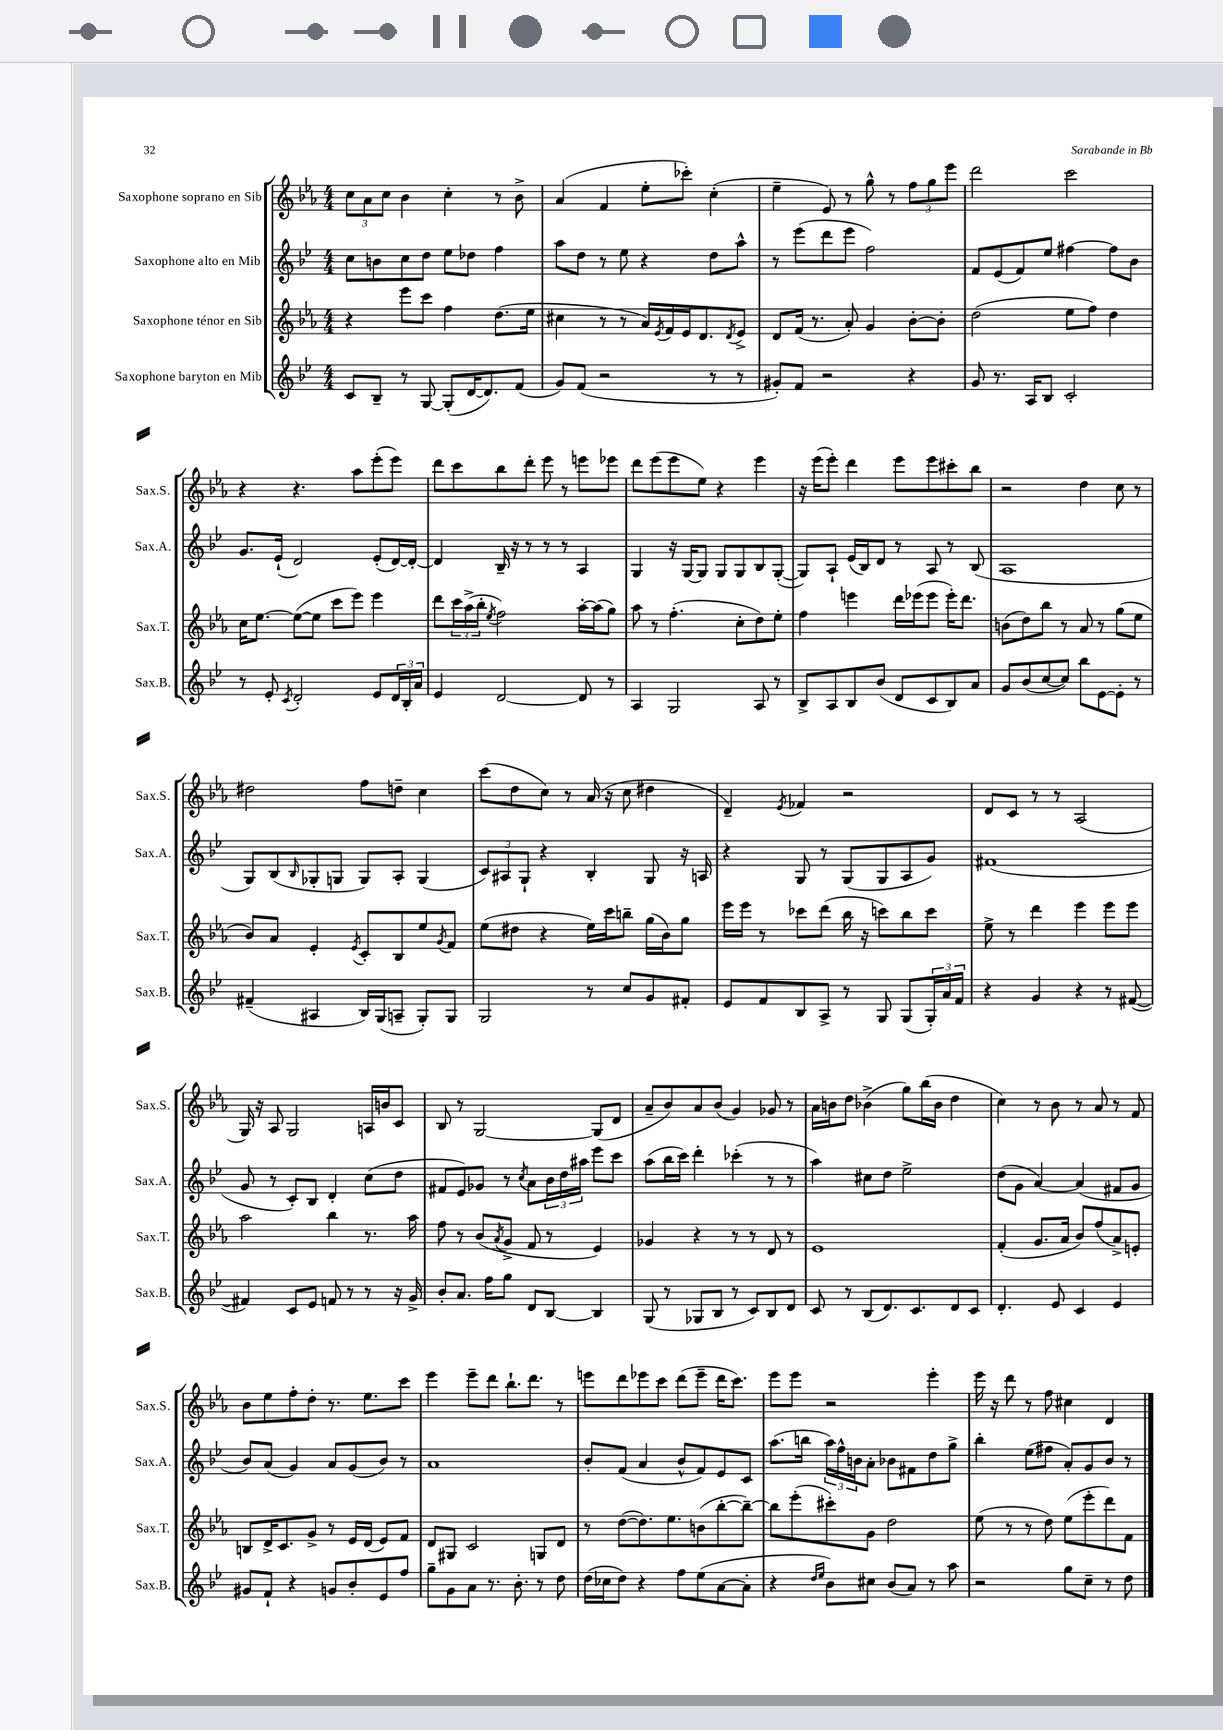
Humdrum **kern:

**kern	**kern	**kern	**kern
*part4	*part3	*part2	*part1
*staff4	*staff3	*staff2	*staff1
*I"Saxophone baryton en Mib	*I"Saxophone ténor en Sib	*I"Saxophone alto en Mib	*I"Saxophone soprano en Sib
*I'Sax.B.	*I'Sax.T.	*I'Sax.A.	*I'Sax.S.
*clefG2	*clefG2	*clefG2	*clefG2
*k[b-e-]	*k[b-e-a-]	*k[b-e-]	*k[b-e-a-]
*M4/4	*M4/4	*M4/4	*M4/4
=36	=36	=36	=36
8c/L	4r	8cc\L	12cc\L
.	.	.	12a-\
8B-~/J	.	8bn\	.
.	.	.	12cc\J
8r	8eee-\L	8cc\	4b-\
[8G/	8ccc\J	8dd\J	.
(8G'/L]	4ff\	8ee-\L	4cc'\
[16d/K	.	8dd-X\J	.
8.d/])	.	.	.
.	(8.dd\L	4ff\	8r
(8f/J	.	.	8b-^\
.	16ee-\Jk	.	.
=37	=37	=37	=37
8g/L)	4cc#X\	8aa\L	(4a-/
(8f/J	.	8dd\J	.
2r	8r	8r	4f/
.	8r	8ee-\	.
.	16a-/LL)	4r	8ee-'\L
.	8qe-/	.	.
.	16f/	.	.
.	16e-/J	.	8ccc-X'\J)
.	8.d/	.	.
8r	.	8dd\L	(4cc'\
.	8qd/	.	.
8r	8e-^/J	8aa^^\J	.
=38	=38	=38	=38
8g#X'/L)	8d/L	8r	4ee-~\
8f/J	(16f/Jk	(8eee-\L	.
.	8.r	.	.
2r	.	8ddd\	8e-/)
.	8a-'/)	8eee-\J	8r
.	4g/	2ff\)	8gg^^\
.	.	.	8r
4r	[8b-'\L	.	12ff\L
.	.	.	12gg\
.	8b-'\J]	.	.
.	.	.	12eee-\J
=39	=39	=39	=39
8g/	(2dd\	8f/L	2ddd\
8.r	.	(8e-/	.
.	.	8f/)	.
16A/KL	.	.	.
8B-/J	.	8ee-/J	.
2c'/	8ee-\L	[4ff#X\	2ccc\
.	8ff\J)	.	.
.	4dd\	8ff#\L]	.
.	.	8b-\J	.
!!LO:LB:g=z
=40	=40	=40	=40
8r	16cc\KL	8.g/L	4r
.	[8.ee-\J	.	.
8e-'/	.	.	.
.	.	(16e-`/Jk	.
8qc/	.	.	.
2d'/	(8ee-\L_	2d/)	4.r
.	8ee-\J]	.	.
.	8ccc\L	.	.
.	8eee-\J)	.	8aa-\L
8e-/L	4eee-\	(8e-'/L	(8eee-'\
24d/L	.	[16d/L)	8eee-\J)
24B-'/	.	.	.
.	.	16d'/JJ_	.
24a/JJ	.	.	.
=41	=41	=41	=41
4e-/	8ddd\L	4d/]	8ddd\L
.	24ccc\L	.	8ccc\
.	(24aa-^\	.	.
.	24bb-'\JJ	.	.
.	8qee-/	.	.
[2d/	2ff\)	16B-~/	8bb-\
.	.	16r	.
.	.	8r	8ddd'\J
.	.	8r	8eee-\
.	.	8r	8r
8d/]	[16aa-'\LL	4A/	8eeen\L
.	(16aa-\J]	.	.
8r	8gg\J)	.	8eee-X\J
=42	=42	=42	=42
4A/	8aa-\	4G/	8ddd\L
.	8r	.	(8eee-\
2G/	(4.ff'\	16r	8eee-\
.	.	[16G/KL	.
.	.	8G/J]	8ee-\J)
.	.	8G/L	4r
.	8cc'\L	8G/	.
8A/	8dd\)	8B-/	4eee-\
8r	8ee-'\J	([8G'/J	.
=43	=43	=43	=43
8B-^/L	4ff\	8G/L])	16r
.	.	.	(16eee-\KL
8A/	.	8A`/J	8eee-'\J)
8B-/	4eeen\	(16e-/LL	4ddd\
.	.	16B-/J)	.
(8b-/J	.	8d/J	.
8d/L	16ddd\LL	8r	8eee-\L
.	(16eee-X\J	.	.
8c/	8eee-\J	8A/	8eee-\
8B-/)	16eee-'\KL)	8r	8ccc#X'\
.	8.ddd\J	.	.
8a/J	.	(8B-/	8bb-\J
=44	=44	=44	=44
8g/L	(8bn\L	1A	2r
(8b-/	8dd\)	.	.
[8cc/	8bb-\J	.	.
8cc/J])	8r	.	.
8bb-\L	8a-/	.	4dd\
[8e-\	8r	.	.
8e-'\J]	(8gg\L	.	8cc\
8r	8ee-\J	.	8r
!!LO:LB:g=z
=45	=45	=45	=45
(4f#X~/	8b-/L)	8G/L)	2dd#X\
.	8a-/J	(8B-/	.
.	.	16qqB-/	.
4A#X/	4e-'/	8G-X'/	.
.	.	8Gn/J	.
.	8qe-/	.	.
16B-/LL)	8c'/L	8G/L)	8ff\L
(16G/J	.	.	.
8An~/J	8B-/	8A'/J	8ddn~\J
8G'/L)	8ee-/	(4G/	4cc\
.	8qg/	.	.
8G/J	8f/J	.	.
=46	=46	=46	=46
2G/	(8ee-\L	12c/L)	(8ccc\L
.	.	12A#X/	.
.	8dd#X\J	.	8dd\
.	.	12G`/J	.
.	4r	4r	8cc\J)
.	.	.	8r
8r	16ee-\LL)	4B-'/	(16a-/
.	16ccc\J	.	16r
8cc/L	8bbn~\J	.	8cc\
8g/	(16gg\LL	8G/	4dd#X\
.	16b-\J)	.	.
8f#X'/J	8gg\J	16r	.
.	.	16An/	.
=47	=47	=47	=47
8e-/L	16eee-\LL	4r	4d~/)
.	16eee-\JJ	.	.
8f/	8r	.	.
.	.	.	8qe-/
8B-/	8ccc-X\L	8G/	4f-X/
8A^/J	(8ddd\J	8r	.
8r	16bb-\	(8G/L	2r
.	16r	.	.
8G/	8cccn\L)	8G/	.
(8G/L	8bb-\	8A/	.
24G'/L)	8ccc\J	8g/J)	.
24a/	.	.	.
24f/JJ	.	.	.
=48	=48	=48	=48
4r	8ee-^\	(1f#X	8d/L
.	8r	.	8c/J
4g/	4ddd\	.	8r
.	.	.	8r
4r	4eee-\	.	(2A-/
8r	8eee-\L	.	.
([8f#X/	8eee-\J	.	.
!!LO:LB:g=z
=49	=49	=49	=49
4f#X/])	2aa-\	8g/	16G/)
.	.	.	16r
.	.	8r	8A-/
8c/L	.	8c'/L)	2G/
8e-/J	.	8B-/J	.
8fn/	4bb-\	4d'/	.
8r	.	.	.
8r	8.r	(8cc\L	16An/LL
.	.	.	16bn/J
16r	.	8dd\J	8c/J
16g^/	16aa-\	.	.
=50	=50	=50	=50
8b-'/L	8ff\	8f#X/L	8B-/
8.a/J	8r	8e-/)	8r
.	(8b-/L	8g-X/J	[2G/
16ff\KL	.	.	.
.	8qa-/	.	.
8gg\J	8g^/J	8r	.
.	.	8qcc/	.
8d/L	8f/	8a\L	.
[8B-/J	8r	24b-\L	.
.	.	24dd\	.
.	.	24aa#X\JJ	.
4B-/]	4e-/)	8eee-\L	(8G/L]
.	.	8ccc\J	8d/J
=51	=51	=51	=51
(8G/	4g-X/	(8aa\L	8a-~/L
8r	.	16bb-\L	8b-/)
.	.	16ccc\JJ)	.
8G-X/L	4r	4ddd'\	8a-/
8B-/J	.	.	(8b-/J
8r	8r	(4ccc-X'\	4g/)
8c/L)	8r	.	.
8B-/	8d/	8r	8g-X/
8d/J	8r	8r	8r
=52	=52	=52	=52
8c/	1e-	4aa\)	16a-\LL
.	.	.	16bn\J
8r	.	.	8dd\J
(8B-/L	.	8cc#X\L	(4b-X^\
8.d/)	.	8dd\J	.
.	.	2ee-^\	8gg\L)
8.c/	.	.	.
.	.	.	(16bb-\L
.	.	.	16b-\JJ
8d/	.	.	4dd\
8c/J	.	.	.
=53	=53	=53	=53
4.d'/	(4f'/	(8dd\L	4cc\)
.	.	8g\J	.
.	8.g/L	[4a/)	8r
8e-/	.	.	8b-\
.	16a-/Jk	.	.
4c/	8b-/L)	(4a/]	8r
.	(8ff/	.	8a-/
4e-/	8a-^/)	8f#X/L	8r
.	8en'/J	8g/J	8f/
!!LO:LB:g=z
=54	=54	=54	=54
8g#X/L	8Bn/L	8b-/L)	8b-\L
8f`/J	16d^/K	(8a/J	8ee-\
.	8.c/	.	.
4r	.	4g/)	8ff'\
.	8g^/J	.	8dd'\J
8gn/L	8r	8a/L	8.r
8b-'/	16e-/LL	(8g/	.
.	(16d/JJ	.	8.ee-\L
8e-/	8e-/L)	8b-/J)	.
8ff/J	8f/J	8r	8ccc\J
=55	=55	=55	=55
8gg~\L	8d/L	1a	4eee-\
8g\	8G#X/J	.	.
8a\J	2c/	.	8eee-~\L
8.r	.	.	8ddd\J
.	.	.	8.bb-`\L
8.b-'\	.	.	.
.	.	.	8.ddd\J
8r	8Gn/L	.	.
8dd\	8d/J	.	8r
=56	=56	=56	=56
(16dd\LL	8r	8b-'/L	8eeen\L
16cc-X\J	.	.	.
8dd\J)	([8dd\L	(8f/J	8ddd\
4r	8.dd\])	4a/	8eee-X\
.	.	.	8ccc\J
.	8.ee-\	.	.
8ff\L	.	8b-^^/L	(8ddd\L
(8ee-\	(8bn\	8f/)	8eee-~\J
[8a\	[8bb-'\	8e-/	16ddd\KL
.	.	.	8.ccc\J)
8a'\J]	8bb-~\J_)	8c/J	.
=57	=57	=57	=57
4r	8bb-\L]	(8.aa\L	8eee-\L
.	(8eee-'\	.	8eee-\J
.	.	16bbn\Jk	.
16qqdd/LL	.	.	.
16qqee-/JJ	.	.	.
8b-\L)	8ccc#X'\)	24aa\LL)	2r
.	.	24ff^^\	.
.	.	24bn\J	.
8cc#X\J	8g\J	8a'\J	.
(8b-/L	2dd\	8b-X\L	.
8a/J)	.	8f#X\	.
8r	.	8dd\	4eee-'\
8aa\	.	8gg^\J	.
=58	=58	=58	=58
2r	(8ee-\	4bb-'\	16eee-\
.	.	.	16r
.	8r	.	8ddd\
.	8r	(8ee-\L	8r
.	8dd\)	8ff#X\J	8ff\
8gg\L	(8ee-\L	8a'/L)	4cc#X\
8cc~\J	8eee-'\	8g/	.
8r	8ddd\)	8b-/J	4d/
8dd\	8f\J	8r	.
==	==	==	==
*-	*-	*-	*-
